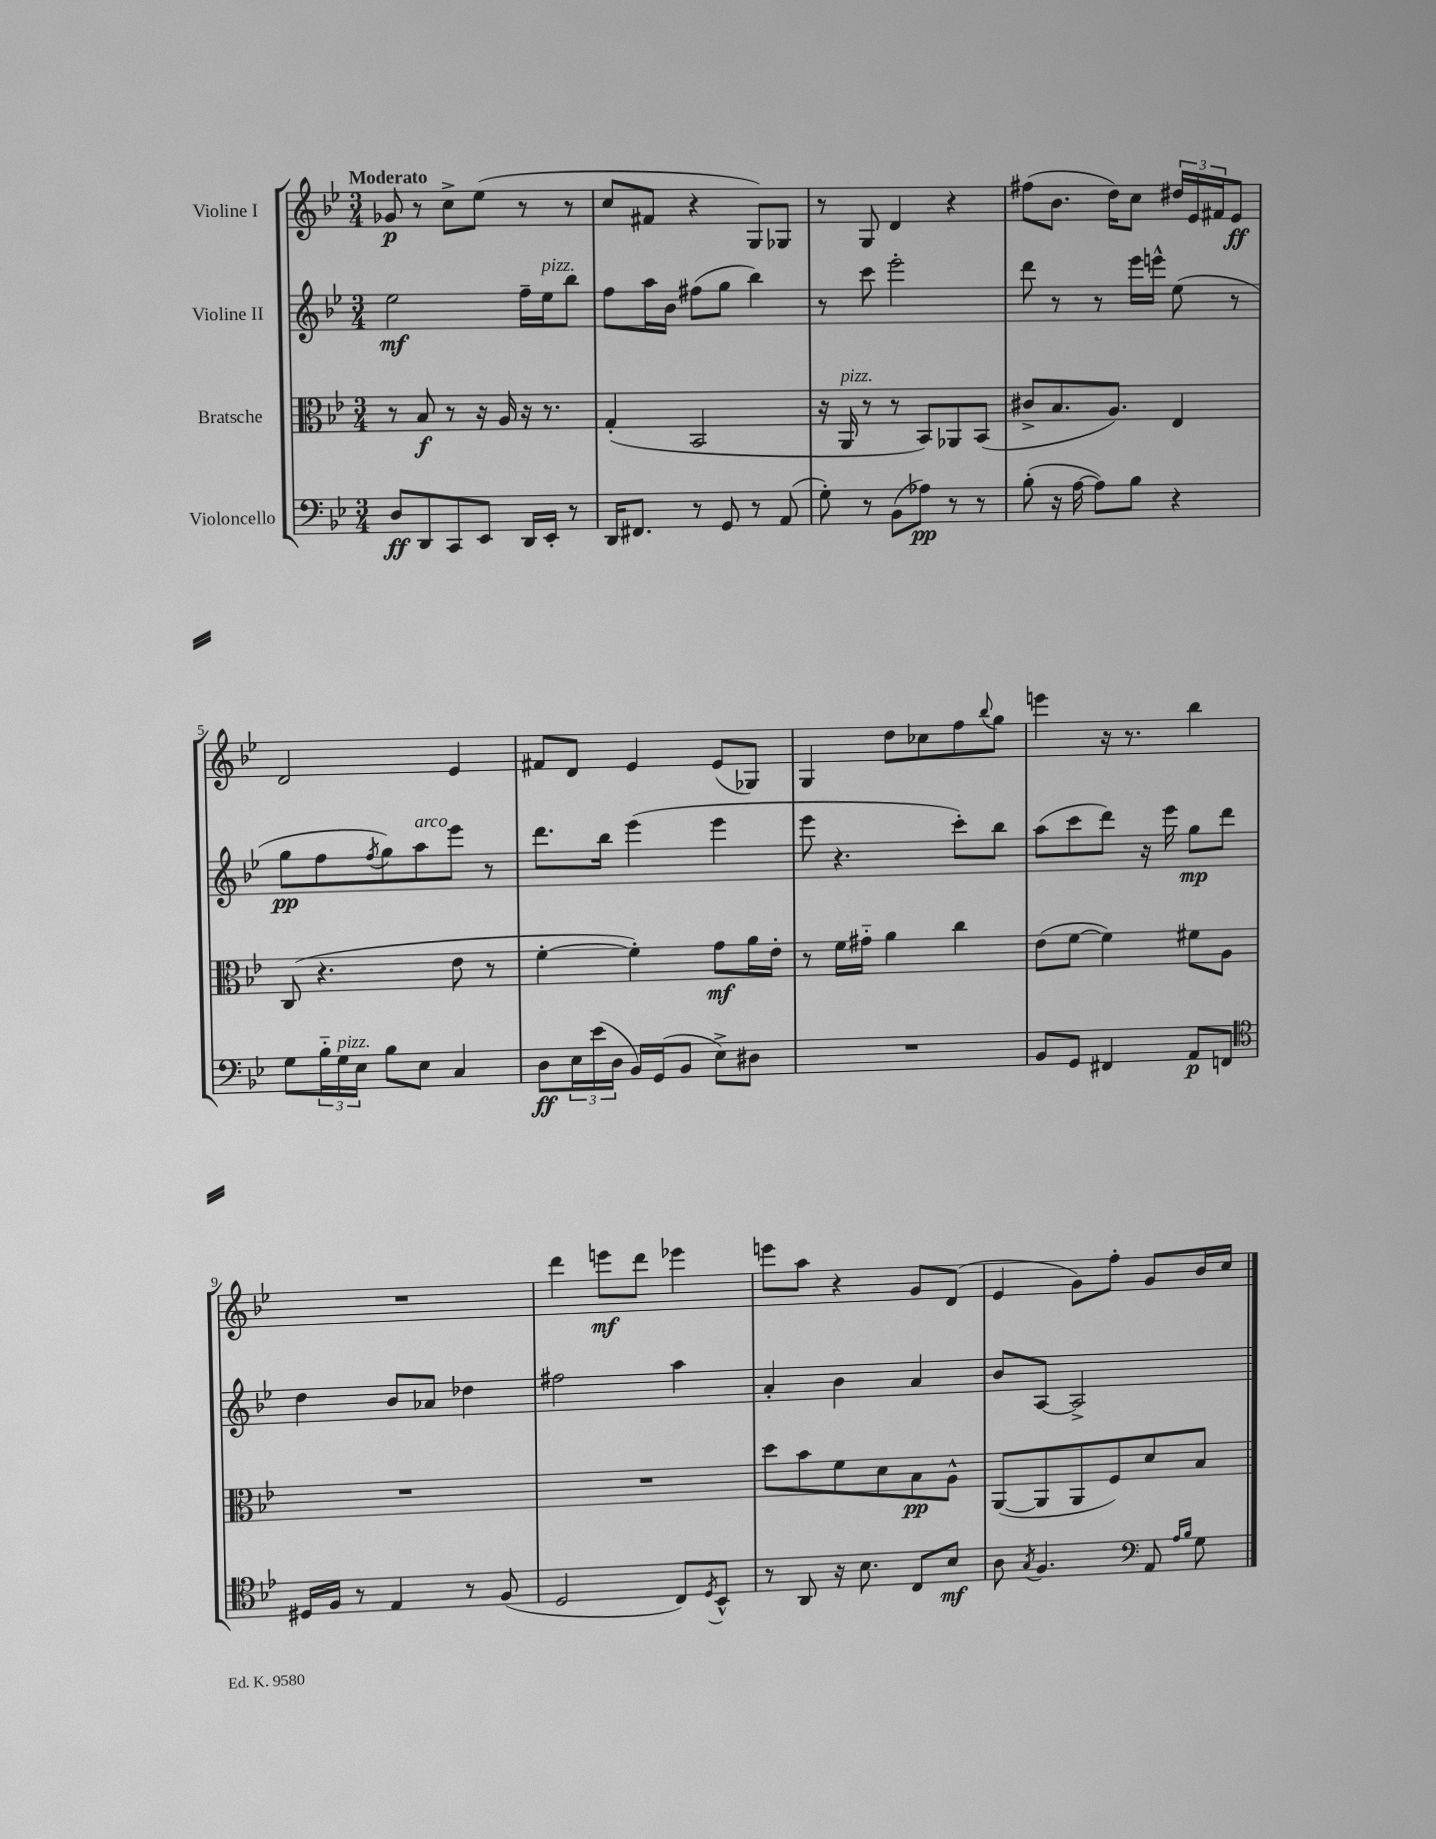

**kern	**kern	**kern	**kern
*staff4	*staff3	*staff2	*staff1
*clefF4	*clefC3	*clefG2	*clefG2
*k[b-e-]	*k[b-e-]	*k[b-e-]	*k[b-e-]
*M3/4	*M3/4	*M3/4	*M3/4
8D	8r	2ee-	8g-
8DD	8B-	.	8r
8CC	8r	.	8cc^
8EE-	16r	.	(8ee-
.	16A	.	.
16DD	16r	16ff~	8r
16EE-'	8.r	16ee-	.
8r	.	8bb-	8r
=	=	=	=
16DD	(4G'	8ff	8cc
8.FF#	.	.	.
.	.	16aa	8f#
.	.	16b-	.
8r	2BB-	(8ff#	4r
8GG	.	8gg	.
8r	.	4bb-)	8G)
(8AA	.	.	8G-
=	=	=	=
8G')	16r	8r	8r
.	16AA	.	.
8r	8r	8ccc	8G
(8BB-	8r	2eee-'	4d
8A-)	8BB-)	.	.
8r	8AA-	.	4r
8r	(8BB-	.	.
=	=	=	=
(8B-'	8c#^	8ddd	(8ff#
16r	8.B-	8r	8.b-
[16A	.	.	.
8A])	.	8r	.
.	8.A)	.	16dd)
8B-	.	16eee-	8cc
.	.	16eee^^	.
4r	4E-	(8ee-	24dd#
.	.	.	24e-
.	.	.	24f#
.	.	8r	8e-
=	=	=	=
8G	(8C	8gg	2d
24B-'~	4.r	8ff	.
24G	.	.	.
24E-	.	.	.
.	.	8qff	.
8B-	.	8gg)	.
8E-	.	8aa	.
4C	8e-	8eee-	4e-
.	8r	8r	.
=	=	=	=
8D	[4f'	8.ddd	8f#
24E-	.	.	8d
(24e-	.	.	.
.	.	16bb-	.
24D	.	.	.
16BB-)	4f'])	(4eee-	4e-
(16GG	.	.	.
8BB-	.	.	.
8E-^)	8g	4eee-	(8e-
8D#	16a	.	8G-)
.	16e-'	.	.
=	=	=	=
2.r	8r	8eee-	4G
.	16f	4.r	.
.	16g#'~	.	.
.	4a	.	8dd
.	.	.	8cc-
.	4cc	8ccc')	8ff
.	.	.	8qqbb-
.	.	8bb-	8gg
=	=	=	=
8BB-	(8e-	(8aa	4eee
8GG	[8f	8ccc	.
4FF#	4f])	8ddd)	16r
.	.	.	8.r
.	.	16r	.
.	.	16eee-	.
8AA	8f#	8gg	4bb-
8FF	8A	8ddd	.
=	=	=	=
*clefC4	*	*	*
16D#	2.r	4dd	2.r
16F	.	.	.
8r	.	.	.
4E-	.	8b-	.
.	.	8a-	.
8r	.	4dd-	.
(8F	.	.	.
=	=	=	=
2D	2.r	2ff#	4ddd
.	.	.	8eee
.	.	.	8ddd
8C)	.	4aa	4eee-
8qD	.	.	.
8BB-^^	.	.	.
=	=	=	=
8r	8dd	4a'	8eee
8AA	8b-	.	8aa
16r	8f	4b-	4r
8.B-	.	.	.
.	8d	.	.
8C	8B-	4a	8g
8B-	8A^^	.	(8d
=	=	=	=
8A	([8AA	8b-	4e-
8qG	.	.	.
4.F	8AA]	[8A	.
.	8AA	2A^]	8g)
.	8F)	.	8ff'
*clefF4	*	*	*
8AA	8d	.	8g
16qqA	.	.	.
16qqB-	.	.	.
8G	8B-	.	16b-
.	.	.	16cc
==	==	==	==
*-	*-	*-	*-
